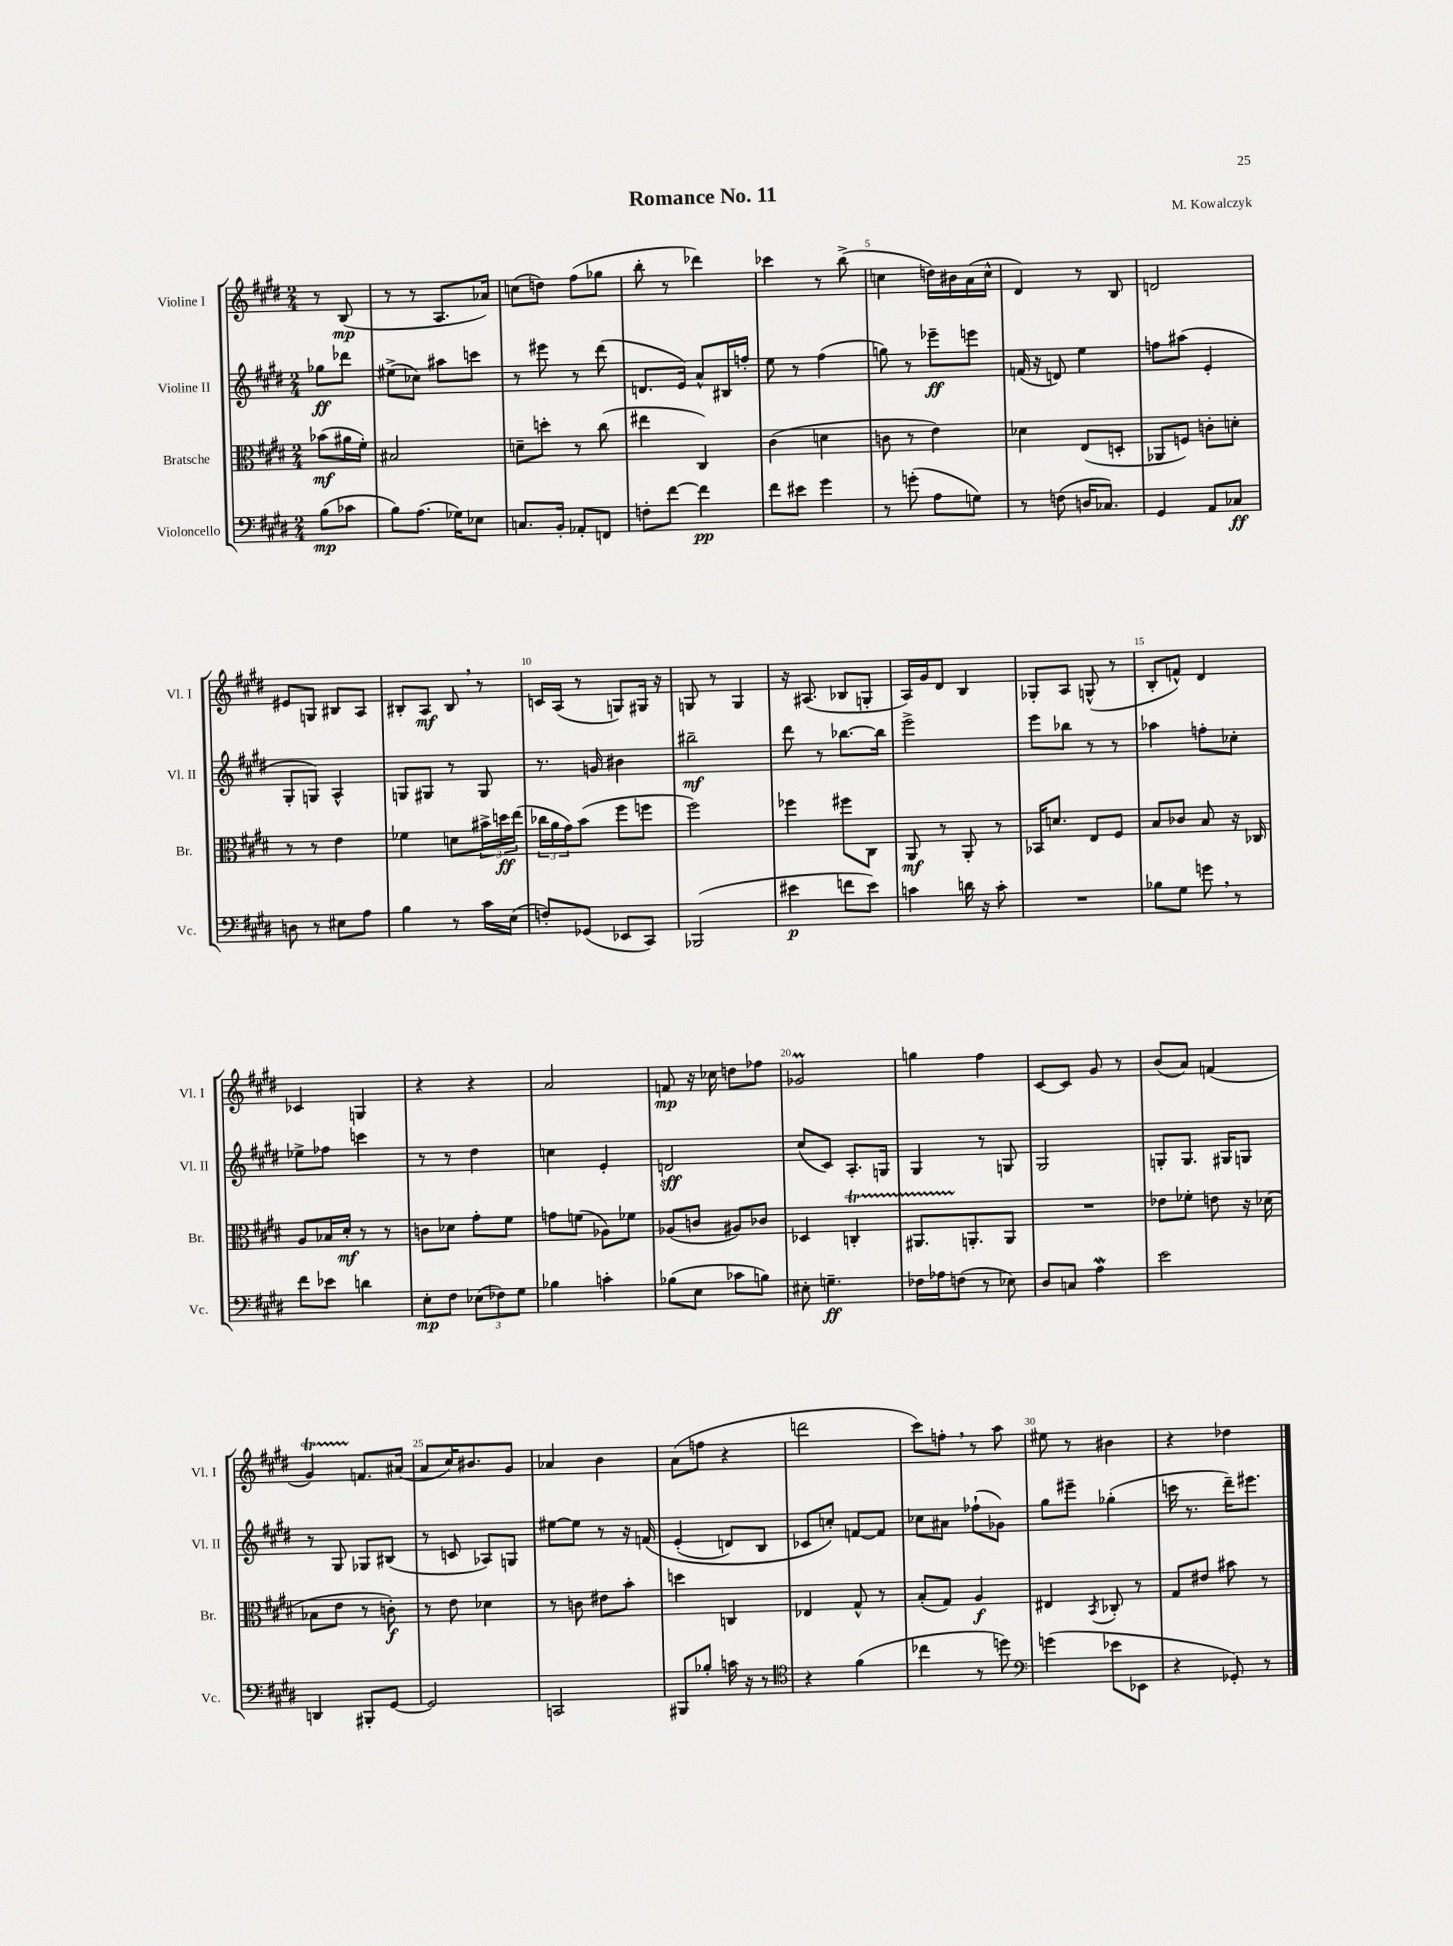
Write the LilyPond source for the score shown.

\header { title = "Romance No. 11" composer = "M. Kowalczyk" }
<<
\new StaffGroup <<
\new Staff = "s0" \with { instrumentName = "Violine I" shortInstrumentName = "Vl. I" } {
    \clef treble \key e \major \numericTimeSignature \time 2/4 \partial 4
    r8 b8\mp( |
    r8 r8 a8. aes'16) |
    c''8( d''8) fis''8( ges''8 |
    b''8-. r8 des'''4) |
    ces'''4 r8 b''8->( |
    c''4 d''16) bis'16 a'16( c''16-^ |
    dis'4) r8 b8 |
    d'2 |
    eis'8 g8 bis8 a8 |
    bis8-. a8\mf bis8 \breathe r8 |
    c'16 a16( r8 g8) gis16 r16 |
    g8 r8 g4 |
    r16 ais8.( bes8 g8-. |
    a16) gis'16 dis'8 b4 |
    ges8-. a8 g8-^( r8 |
    b8-. f'8-^) dis'4 |
    ces'4 g4 |
    r4 r4 |
    a'2 |
    f'8\mp r16 ces''16 d''8 fes''8 |
    ges'2\prall |
    g''4 fis''4 |
    cis'8~ cis'8 gis'8 r8 |
    b'8( a'8) f'4( |
    gis'4\startTrillSpan) f'8.\stopTrillSpan ais'16( |
    a'8 cis''16) bis'8. gis'8 |
    aes'4 b'4 |
    a'8( f''8 r4 |
    d'''2 |
    cis'''8) f''8-. \breathe r8 a''8 |
    eis''8 r8 bis'4 |
    r4 des''4 \bar "|." |
}
\new Staff = "s1" \with { instrumentName = "Violine II" shortInstrumentName = "Vl. II" } {
    \clef treble \key e \major \numericTimeSignature \time 2/4 \partial 4
    ges''8\ff des'''8 |
    eis''8->( ces''8) ais''8 c'''8 |
    r8 eis'''8 r8 dis'''8( |
    d'8. e'16) a'8-^ bis16 f''16-. |
    e''8 r8 fis''4( |
    g''8) r8 ees'''8--\ff e'''8 |
    f'16( r16 d'8) e''4 |
    f''8 ais''8( e'4-. |
    gis8-. g8) a4-^ |
    g8 gis8 r8 gis8 |
    r8. g'16 bis'4 |
    bis''2--\mf |
    dis'''8 r8 bes''8.~ bes''16 |
    e'''2-> |
    e'''8 bes''8 r8 r8 |
    aes''4 f''8-. ces''8-. |
    ees''8-> fes''8 c'''4 |
    r8 r8 dis''4 |
    c''4 e'4-. |
    d'2\sff |
    cis''8( cis'8) a8.-. g16 |
    gis4 r8 g8 |
    gis2 |
    g8-. g8. gis16 g8 |
    r8 gis8 ges8 bis8( |
    r8 c'8 aes8) g8 |
    eis''8~ eis''8 r8 r16 f'16\( |
    e'4-.( d'8) b8 |
    ces'8 c''8-.\) f'8~ f'8 |
    ces''8 ais'8 fes''8-!( ges'8) |
    gis''8 eis'''8-- ges''4-.( |
    c'''16 r8. dis'''16--) eis'''8. \bar "|." |
}
\new Staff = "s2" \with { instrumentName = "Bratsche" shortInstrumentName = "Br." } {
    \clef alto \key e \major \numericTimeSignature \time 2/4 \partial 4
    bes'8\mf( ais'16 fis'16-.) |
    bis2 |
    d'8-- d''8-. r8 cis''8( |
    eis''4 cis4) |
    cis'4( d'4 |
    c'8 r8 e'4) |
    des'4 e8( d8-. |
    aes,8 f8) c'8-. d'8-. |
    r8 r8 e'4 |
    fes'4 d'8 \tuplet 3/2 { bis'16-> d''16\ff e''16( } |
    \tuplet 3/2 { ces''16 a'16 gis'16) } b'8( fis''8 f''8 |
    fis''2) |
    fes''4 fis''8 cis8 |
    a,8\mf r8 a,8-. r8 |
    bes,16 d'8. e8 fis8 |
    b8 ces'8 b8 r16 ces16 |
    a8 bes16 dis'16-.\mf r8 r8 |
    c'8 des'8 gis'8-. fis'8 |
    g'8 f'8( aes8) fes'8 |
    aes8( c'8 ais8) ces'8 |
    des4 c4-.\startTrillSpan |
    ais,8. a,8.-.\stopTrillSpan a,8 |
    R2 |
    ees'8 fes'8-. e'8 r16 des'16( |
    bes8 e'8 r8 c'8-.\f) |
    r8 e'8 des'4 |
    r8 c'8 eis'8 b'8-. |
    d''4 c4 |
    ees4 gis8-^ r8 |
    b8-.( gis8) a4\f |
    eis4 \acciaccatura { b,8 } ces8-. r8 |
    gis8 eis'8 bis'8 r8 \bar "|." |
}
\new Staff = "s3" \with { instrumentName = "Violoncello" shortInstrumentName = "Vc." } {
    \clef bass \key e \major \numericTimeSignature \time 2/4 \partial 4
    b8\mp( ces'8 |
    b8) a8.( ges16) ees8 |
    c8. b,16-. aes,8-. f,8 |
    f8-. fis'8~ fis'4\pp |
    fis'8 eis'8 gis'4 |
    r8 g'8-.( a8 g8) |
    r8 f8( d16 ces8.) |
    gis,4 a,8 ces8\ff |
    d8 r8 eis8 a8 |
    b4 r8 cis'16 e16( |
    f8-.) ges,8( ees,8 cis,8) |
    bes,,2( |
    eis'4\p f'8 eis'8) |
    c'4 d'16 r16 c'8-. |
    R2 |
    bes8 gis8 g'8 \breathe r8 |
    fis'8 ees'8 d'4 |
    e8-.\mp fis8 \tuplet 3/2 { ees8( fes8) gis8 } |
    bes4 c'4-. |
    bes8( e8 ces'8 b8) |
    eis8-. g4.--\ff |
    fes16 aes16 f8( r8 ees8) |
    dis8 c8 a4\mordent |
    e'2 |
    d,4 bis,,8-. gis,8~ |
    gis,2 |
    c,2 |
    bis,,8 bes8-. c'16 r16 r8 |
    \clef tenor r4 fis'4( |
    ces''4 r8 d''8) |
    \clef bass g'4( ees'8 ees,8 |
    r4 ges,8-.) r8 \bar "|." |
}
>>
>>
\layout { \context { \Score \override BarNumber.break-visibility = ##(#f #t #t) barNumberVisibility = #(every-nth-bar-number-visible 5) } }
